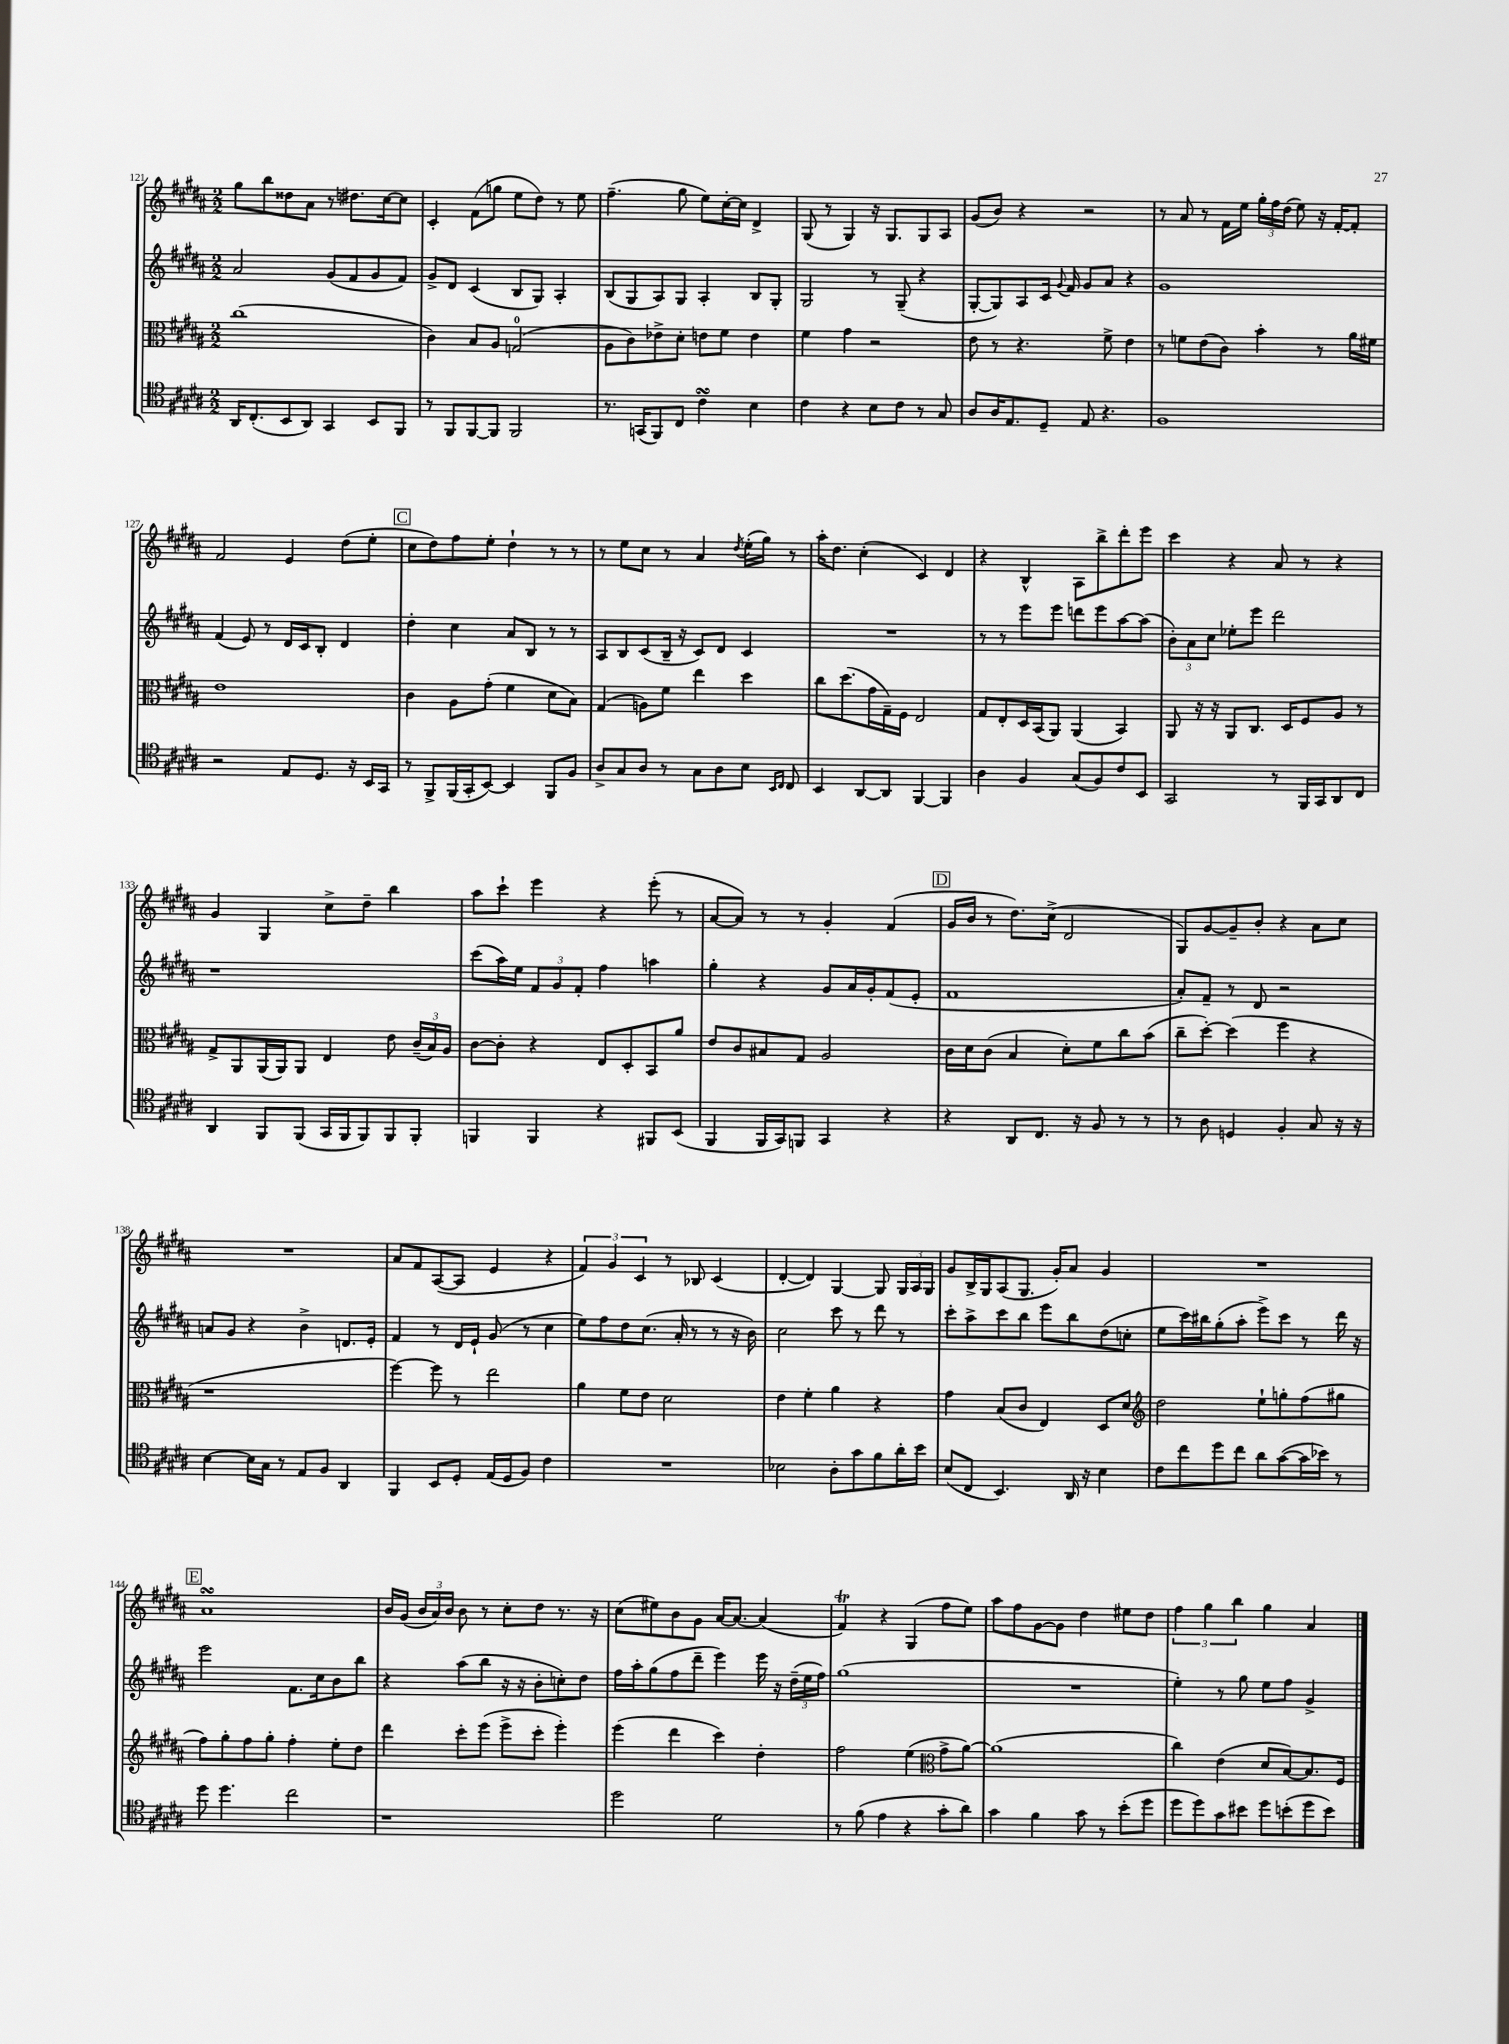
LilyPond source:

<<
\new StaffGroup <<
\new Staff = "s0" {
    \clef treble \key b \major \numericTimeSignature \time 2/2
    \autoBeamOff gis''8[ b''8 disis''8 ais'8] r8 dis''8.[ cis''16~ cis''8] |
    cis'4-. fis'8[( g''8] e''8[ dis''8]) r8 e''8 |
    fis''4.--( gis''8 e''8[) cis''16~-. cis''16] dis'4-> |
    gis8( r8 gis4) r16 gis8.[ gis8 ais8] |
    gis'8[( b'8]) r4 r2 |
    r8 ais'8 r8 fis'16[ e''16] \tuplet 3/2 { gis''16[-. fis''16 dis''16]( } e''8) r16 fis'16[~-. fis'8]-. |
    fis'2 e'4 dis''8[( e''8]-. |
    \mark \markup { \box "C" } cis''8[ dis''8) fis''8 e''8]-. dis''4-! r8 r8 |
    r8 e''8[ cis''8] r8 ais'4 \acciaccatura { dis''8 } e''16[-.( gis''16]) r8 |
    ais''16[-. dis''8.] cis''4-.( cis'4) dis'4 |
    r4 b4-^ ais8[ b''8-> dis'''8-. e'''8] |
    cis'''4 r4 ais'8 r8 r4 |
    gis'4 gis4 cis''8[-> dis''8]-- b''4 |
    ais''8[ cis'''8]-! e'''4 r4 e'''8-.( r8 |
    ais'8[~ ais'8]) r8 r8 gis'4-. fis'4( |
    \mark \markup { \box "D" } gis'16[ b'16] r8 dis''8.[) cis''16]->( dis'2 |
    gis8[) gis'8~ gis'8-- b'8]-. r4 ais'8[ cis''8] |
    R1 |
    ais'8[ fis'8 ais8~( ais8] e'4 r4 |
    \tuplet 3/2 { fis'4) gis'4 cis'4 } r8 bes8 cis'4( |
    dis'4~-. dis'4) gis4~ gis8 \tuplet 3/2 { gis16[ ais16 gis16] } |
    gis'8[ b16-> gis16 ais8( gis8.] gis'16[-.) ais'8] gis'4 |
    R1 |
    \mark \markup { \box "E" } ais'1\turn |
    b'16[ gis'16]( \tuplet 3/2 { b'16[ ais'16) b'16] } b'8 r8 cis''8[-. dis''8] r8. r16 |
    cis''8[( eis''8) b'8 gis'8] ais'16[~ ais'8.]~ ais'4( |
    fis'4\trill) r4 gis4( fis''8[ e''8]) |
    ais''8[ fis''8 gis'8~ gis'8] dis''4 eis''8[ dis''8] |
    \tuplet 3/2 { fis''4 gis''4 b''4 } gis''4 ais'4 \bar "|." |
}
\new Staff = "s1" {
    \clef treble \key b \major \numericTimeSignature \time 2/2
    \autoBeamOff ais'2 gis'8[( fis'8 gis'8 fis'8]) |
    gis'8[-> dis'8] cis'4( b8[ gis8]) ais4-. |
    b8[( gis8 ais8) gis8] ais4-. b8[ gis8]-. |
    gis2 r8 gis8--( r4 |
    gis8[~-. gis8) ais8 cis'16] \appoggiatura { gis'8 } fis'16 gis'8[ ais'8] r4 |
    gis'1 |
    fis'4( e'8) r8 dis'16[ cis'16 b8]-. dis'4 |
    \mark \markup { \box "C" } dis''4-. cis''4 ais'8[ b8] r8 r8 |
    ais8[ b8 cis'8( b16]-- r16 cis'8[) dis'8] cis'4 |
    R1 |
    r8 r8 e'''8[ e'''8] d'''8[ e'''8 ais''8~ ais''8]( |
    \tuplet 3/2 { b'8[-.) ais'8 cis''8] } ees''8[-. e'''8] dis'''2 |
    r1 |
    cis'''8[( ais''16) e''16] \tuplet 3/2 { fis'8[ gis'8 fis'8]-. } fis''4 a''4 |
    gis''4-. r4 gis'8[ ais'16 gis'16-. fis'8( e'8]-. |
    \mark \markup { \box "D" } fis'1 |
    ais'8[-.) fis'8]-- r8 dis'8 r2 |
    a'8[ gis'8] r4 b'4-> d'8.[ e'16]-. |
    fis'4 r8 dis'16[ e'16]-! gis'8( r8 cis''4 |
    e''8[) fis''8 dis''8 cis''8.]( ais'16-. r8 r8 r16 b'16) |
    cis''2 cis'''8 r8 dis'''8 r8 |
    cis'''8[-. ais''8-> cis'''8 b''8] e'''8[ b''8 dis''8( c''8]-. |
    e''8[ cis'''16) bis''16 gis''8-.( ais''8]-. e'''8[->) cis'''8] r8 dis'''16 r16 |
    \mark \markup { \box "E" } e'''2 fis'8.[ cis''16 b'8 b''8] |
    r4 ais''8[( b''8] r16 r16 b'8[-. c''8-.) dis''8] |
    fis''16[ ais''16-. gis''8( fis''8 dis'''8]-- e'''4) e'''16 r16 \tuplet 3/2 { dis''16[--( e''16 fis''16]) } |
    gis''1( |
    R1 |
    e''4-.) r8 gis''8 e''8[ fis''8] gis'4-> \bar "|." |
}
\new Staff = "s2" {
    \clef alto \key b \major \numericTimeSignature \time 2/2
    \autoBeamOff cis''1( |
    cis'4) b8[ ais8] g2-0( |
    ais8[ cis'8) ees'8-> dis'8]-. e'8[ fis'8] e'4 |
    fis'4 gis'4 r2 |
    e'8 r8 r4. fis'8-> e'4 |
    r8 f'8[ e'8( cis'8]) b'4-. r8 ais'16[ fis'16] |
    e'1 |
    \mark \markup { \box "C" } cis'4 ais8[ gis'8]-.( fis'4 dis'8[ b8]) |
    gis4( a8[) fis'8] e''4 dis''4 |
    cis''8[ dis''8.( gis'16 gis16--) fis16] e2 |
    gis8[ e8-. dis16 b,16( ais,8]) ais,4( b,4) |
    ais,8 r16 r16 ais,8[ cis8.] dis16[ fis8 ais8] r8 |
    gis8[-> ais,8 ais,16( ais,16) ais,8] e4 e'8 \tuplet 3/2 { cis'16[--( b16) ais16] } |
    cis'8[~ cis'8]-. r4 e8[ dis8-. b,8 ais'8] |
    e'8[ cis'8 bis8 gis8] ais2 |
    \mark \markup { \box "D" } cis'16[ dis'16 cis'8]( b4 dis'8[-.) fis'8 cis''8 b'8]( |
    cis''8[-- dis''8]~-.) dis''4( fis''4 r4 |
    r1 |
    fis''4~) fis''8 r8 e''2 |
    ais'4 fis'8[ e'8] dis'2 |
    e'4 fis'4-. ais'4 r4 |
    gis'4 b8[( cis'8] e4) dis8[ dis'8] |
    \clef treble dis''2 e''8[-! g''8-. fis''8( gis''8] |
    \mark \markup { \box "E" } fis''8[) gis''8-. fis''8 gis''8]-. fis''4-. e''8[-. dis''8] |
    dis'''4 cis'''8[-. e'''8]( e'''8[-> cis'''8]-. e'''4-.) |
    e'''4( dis'''4 cis'''4) dis''4-. |
    fis''2 e''4( \clef alto gis'8[-> ais'8]~) |
    ais'1( |
    cis''4) e'4( dis'8[ b8~) b8. fis16] \bar "|." |
}
\new Staff = "s3" {
    \clef tenor \key b \major \numericTimeSignature \time 2/2
    \autoBeamOff ais,16[ cis8.-.( b,8 ais,8]) gis,4 b,8[ fis,8] |
    r8 fis,8[ fis,8~ fis,8] fis,2 |
    r8. g,16[( fis,8) cis8] cis'4\turn b4 |
    cis'4 r4 b8[ cis'8] r8 gis8 |
    ais8[ ais16 e8. dis8]-- e8 r4. |
    fis1 |
    r2 e8[ dis8.] r16 b,16[ gis,16] |
    \mark \markup { \box "C" } r8 fis,8[-> fis,16( gis,16-. b,8]~) b,4 fis,8[ fis8] |
    ais8[-> gis8 ais8] r8 gis8[ ais8 b8] \grace { b,16[ cis16] } cis8 |
    b,4 ais,8[~ ais,8] fis,4~ fis,4 |
    ais4 fis4 gis8[( fis8) cis'8 b,8] |
    gis,2 r8 fis,16[ gis,16 ais,8 cis8] |
    ais,4 fis,8[ fis,8]( gis,16[ fis,16 fis,8) fis,8 fis,8]-. |
    f,4 f,4 r4 fis,8[ b,8]( |
    fis,4 fis,16[ gis,16) f,8] gis,4 r4 |
    \mark \markup { \box "D" } r4 ais,8[ cis8.] r16 fis8 r8 r8 |
    r8 ais8 d4 fis4-. gis8 r16 r16 |
    b4~ b16[ gis16] r8 e8[ fis8] ais,4 |
    fis,4 b,8[ dis8]-. e16[( dis16 fis8]) cis'4 |
    R1 |
    bes2 ais8[-. gis'8 fis'8 ais'16-. b'16] |
    b8[( cis8] b,4.) ais,16 r16 b4 |
    cis'8[ cis''8 dis''8 cis''8] ais'8[ gis'8~( gis'16 bes'16]) r8 |
    \mark \markup { \box "E" } dis''8 dis''4. cis''2 |
    r1 |
    dis''2 dis'2 |
    r8 fis'8( e'4 r4 gis'8[-. ais'8]) |
    gis'4 fis'4 gis'8 r8 b'8[-.( dis''8] |
    dis''8[ dis''8) gis'8 bis'8] dis''8[ b'8-.( dis''8 b'8]) \bar "|." |
}
>>
>>
\layout { \context { \Score currentBarNumber = #121 } }
